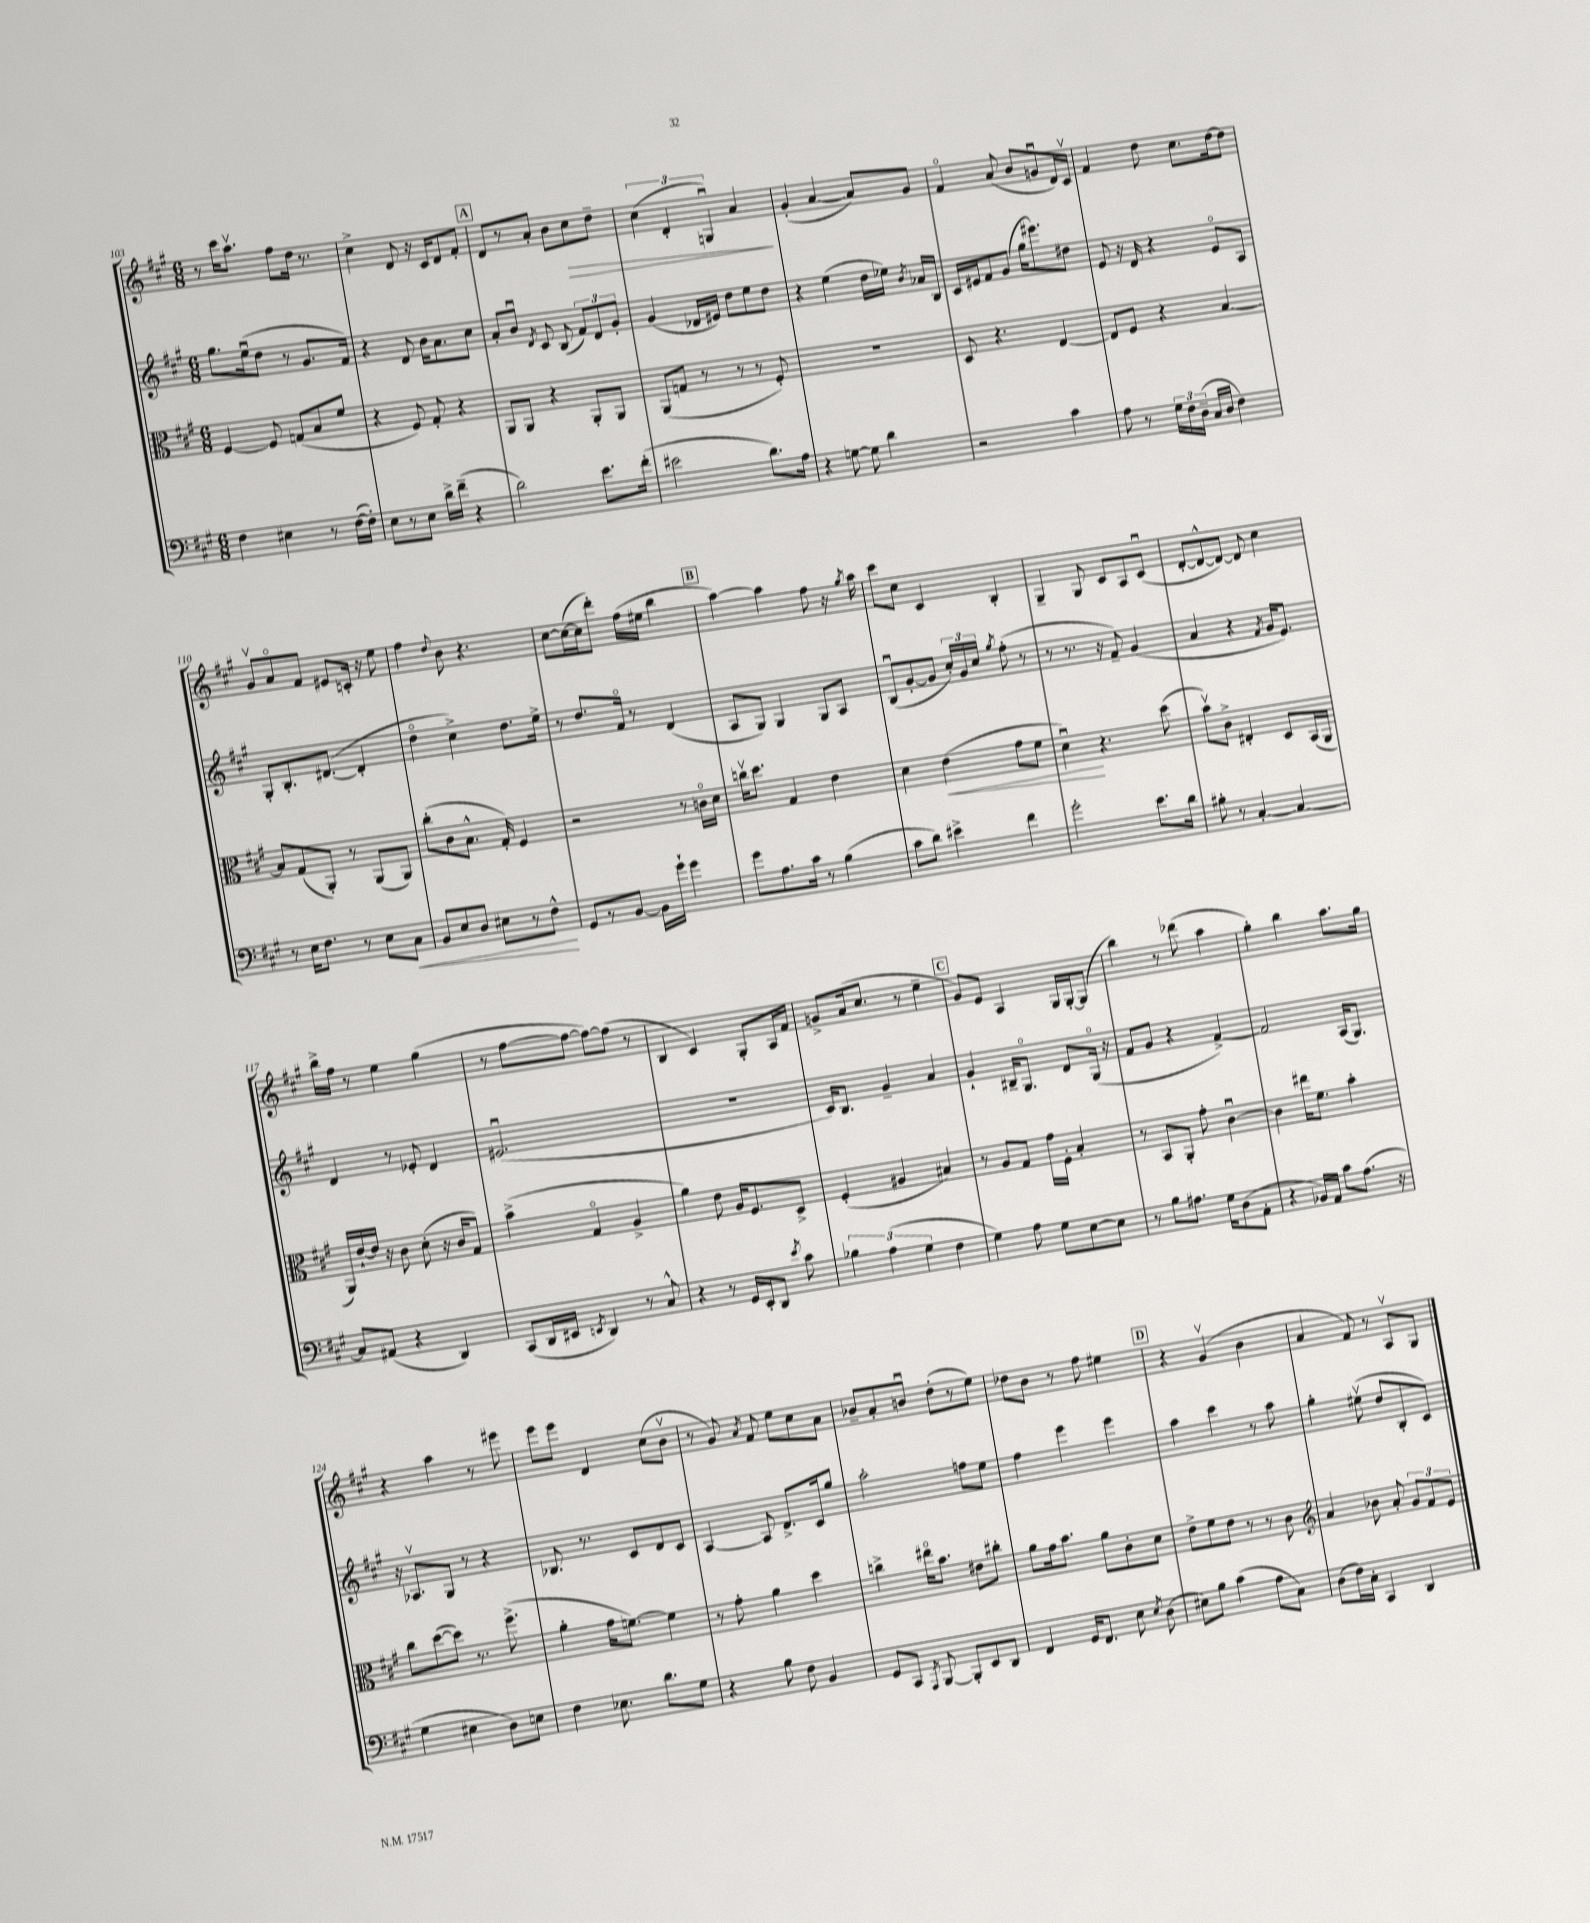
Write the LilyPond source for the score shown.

<<
\new StaffGroup <<
\new Staff = "s0" {
    \clef treble \key a \major \numericTimeSignature \time 6/8
    \autoBeamOff r8 cis'''16[ a''8.]\upbow fis''8[ d''16] r8. |
    cis''4-> d'8 r16 cis'16[ d'8 fis'8]-. |
    \mark \markup { \box "A" } d'8[ r8 a'8]-. b'8[ cis''8\> d''8]-- |
    \tuplet 3/2 { cis''4( d'4-. g4\downbow) } a'4\! |
    gis'4-.( a'4~ a'8[) gis'8] |
    fis'4\flageolet a'8( b'8[ g'8\downbow d'16) cis'16]\upbow |
    fis'4 d''8 cis''8.[ d''16~ d''8] |
    gis'8[\upbow a'8\flageolet fis'8] eis'8[ c'16]-. r16 e''8 |
    fis''4 \appoggiatura { d''8 } b'8 r4. |
    cis''8[~ cis''16~( cis''16 d'''8]-.) fis''16[( eis''16] b''4 |
    \mark \markup { \box "B" } a''4~) a''4 fis''8 r16 \acciaccatura { gis''8 } a''16 |
    cis'''8[ cis''8] cis'4 b4-. |
    gis4-- gis8 cis'8[ a8 cis'8]\downbow( |
    d'8[~-. d'8~-^ d'8]~) d'8 cis''4 |
    b''16[-> fis''16] r8 e''4 gis''4( |
    r8 fis''8[~ fis''8]~ fis''8[~) fis''8]( r8 |
    b4 cis'4) gis8[-. a16 fis'16] |
    g'8[-> a'16( cis''8.] r8 e''4-- |
    \mark \markup { \box "C" } gis'8[) e'8] a4 gis16[ gis16~-. gis8]( |
    b''4) r8 des'''8( a''4 |
    gis''4-.) b''4 a''8.[ gis''16] |
    r4 a''4 r8 eis'''8 |
    e'''8[ e'''8] d'4 cis''8[( b'8]\upbow |
    r8 gis'8) \acciaccatura { a'8 } fis'8 e''8[ cis''8 a'8] |
    bes'8[-- a'8-. b'8]\downbow d''8[-.( r8 e''8]) |
    des''8[ b'8] r8 fis''8 eis''4 |
    \mark \markup { \box "D" } r4 gis'4\upbow( b'4 |
    a'4 fis'8) r8 a8[\upbow gis8] \bar "|." |
}
\new Staff = "s1" {
    \clef treble \key a \major \numericTimeSignature \time 6/8
    \autoBeamOff gis''8.[ e''16\downbow( d''8] r8 gis'8.[ fis'16]) |
    r4 d'8 b'16[ a'8. cis''8] |
    \mark \markup { \box "A" } a'8[-. b'8]\downbow \acciaccatura { d'8 } cis'8 b8( \tuplet 3/2 { fis'8[) d'8 gis'8]-. } |
    gis'4( des'16[ eis'16]) d''8[ e''8 d''8] |
    r4 e''4( d''16[ ees''16]) \acciaccatura { b'8 } aes'16[ b16] |
    cis'16[ eis'16 fis'8 gis'8]( gis''16[ eis'''8.) dis''8] |
    e'8 r16 d'16 r4 e'8[\flageolet a8] |
    gis8[-. b8.-. dis'8.]~( dis'4-. |
    d''4\flageolet cis''4->) d''8.[ e''16]-> |
    r8 d''8.[ fis'16]\flageolet r8 d'4( |
    \mark \markup { \box "B" } a8[ gis8]) gis4 gis8[ a8] |
    b8[\downbow( gis'8~-. gis'8] \tuplet 3/2 { cis''16[-.) gis'16 cis''16] } \acciaccatura { gis''8 } fis''8-.( r8 |
    r8 r8. r16 fis'8--) gis'4( |
    a'4 r4 \acciaccatura { fis'8 } gis'16[ e'8.]) |
    d'4 r8 ees'8-. d'4 |
    eis'2.\downbow( |
    R2. |
    cis'16[) b8.] gis'4-- a'4 |
    \mark \markup { \box "C" } gis'4-! bis16[-- gis8.]\flageolet d'8[ gis16]\flageolet( r16 |
    fis'8[ gis'8] r4 fis'4~->) |
    fis'2 a16[( gis8.]) |
    r16 aes8.[\upbow gis8] r8 r4 |
    bes8. r8. cis'8[ d'8 cis'8] |
    a4~ a8 d'8.[-> cis'16 gis''8] |
    a''2-. f''8[ e''8] |
    fis''4 e'''4 e'''4 |
    \mark \markup { \box "D" } a''4 cis'''4 r8 a''8 |
    gis''4-. eis''8\upbow( d''8[ b8-. cis'8]) \bar "|." |
}
\new Staff = "s2" {
    \clef alto \key a \major \numericTimeSignature \time 6/8
    \autoBeamOff fis4~ fis8 g8[( b8 fis'8] |
    r4 fis8) gis8-. r4 |
    \mark \markup { \box "A" } a,8[ a,8] r4 a,8[-. a,8] |
    a,8[( g8] r8 r8 r8 fis8-.) |
    R2. |
    d8 r4. e4~ |
    e8[ fis8] r4 b4~ |
    b8[ gis8( a,8]-.) r8 a,8[( a,8]) |
    cis''8[-.( cis'8 b8.]-^ gis16-.) fis4 |
    r2 r8 c'16[\flageolet d'16] |
    \mark \markup { \box "B" } c''16[\upbow d''8.] gis4 e'4 |
    d'4 e'4\<( gis'8[ fis'8] |
    d'4\downbow\!) r4. d''8( |
    b'8[\upbow) cis'8]-> eis4-. d8[ b,16( a,16] |
    a,16[) e'16~-! e'16] r16 cis'8 d'8-.( r16 cis'16[ gis8]) |
    b'4->( gis4\flageolet a4-> |
    a'4) e'8 a16[ fis8. d8]-> |
    fis4-.( ais4 bis4) |
    \mark \markup { \box "C" } r8 a8[ gis8] gis'16[ fis16]-. b4-. |
    r8 b,8[ a,8]-. gis'8-. cis'4~\downbow |
    cis'4 eis''16[ fis'8.] b'4-. |
    cis''8[ d''8~( d''8]) r8. fis''8.->( |
    a'4-. gis'16[ f'8.]~) f'4 |
    r8 gis'8-. a'4 d''4 |
    c''4-> eis''16[\flageolet b'8.] eis'8[ cis''8]-. |
    a'8[ gis'16 b'8.] a'8[ cis'8-. d'8] |
    \mark \markup { \box "D" } e'8[-> fis'8 e'8] r8 r8 cis'8 |
    \clef treble a'4 bes'8 a'8-. \tuplet 3/2 { gis'8[ fis'8 e'8] } \bar "|." |
}
\new Staff = "s3" {
    \clef bass \key a \major \numericTimeSignature \time 6/8
    \autoBeamOff fis4 eis4 r8 fis16[~( fis16]-.) |
    e8[ r8 e8] d'16[-> fis'16]--( r4 |
    \mark \markup { \box "A" } d'2) e'8.[ fis'16]-.( |
    eis'2 d'8.[) a16] |
    r4 g8~ g8 d'4 |
    r2 cis'4 |
    a8 r8 \tuplet 3/2 { gis16[ fis16 d16]--( } cis16[ d16] fis4) |
    r8 e16[ fis8.] r8 e8[ cis8]\< |
    b,8[ e8 d8] eis8[ r8 fis8]-^\! |
    gis,8[ r8 b,8]~ b,16[ gis'16]-! gis'4 |
    \mark \markup { \box "B" } gis'8[ a8. cis'16] r8 b4( |
    cis'8[ d'8]) eis'4-> fis'4 |
    gis'2-. e'8.[ d'16] |
    bis8-. r8 cis4~-. cis4~ |
    cis8[ ais,8]( r4 d,4) |
    cis,8[( d,16 eis,16] \acciaccatura { e,8 } d,4) r8 cis8-^ |
    r4 r8 gis,16[ e,16-. d,8] \acciaccatura { e'8 } cis'8 |
    \tuplet 3/2 { bes4 a4( gis4 } fis4 |
    \mark \markup { \box "C" } gis4) a8 gis8[ e8~ e8] |
    r8 b8[ ais8.] gis16[ d8( a,8]-. |
    r4 bes,16[) a,16] cis'8[ a8.]( r16 |
    gis4 eis4 d8[) e8] |
    fis4 ees8. d'8.[ gis8] |
    r4 b8 fis8 b,4 |
    gis,8[ cis,8] \acciaccatura { a,,8 } b,,8~ b,,8[-. e,8 d,8] |
    fis,4 gis,16[ fis,8.] e8 \acciaccatura { e8 } d8( |
    \mark \markup { \box "D" } eis8[) b8] cis'4( a8[ cis8]) |
    d8[( fis16) cis16]-. cis,4 d,4 \bar "|." |
}
>>
>>
\layout { \context { \Score currentBarNumber = #103 } }
